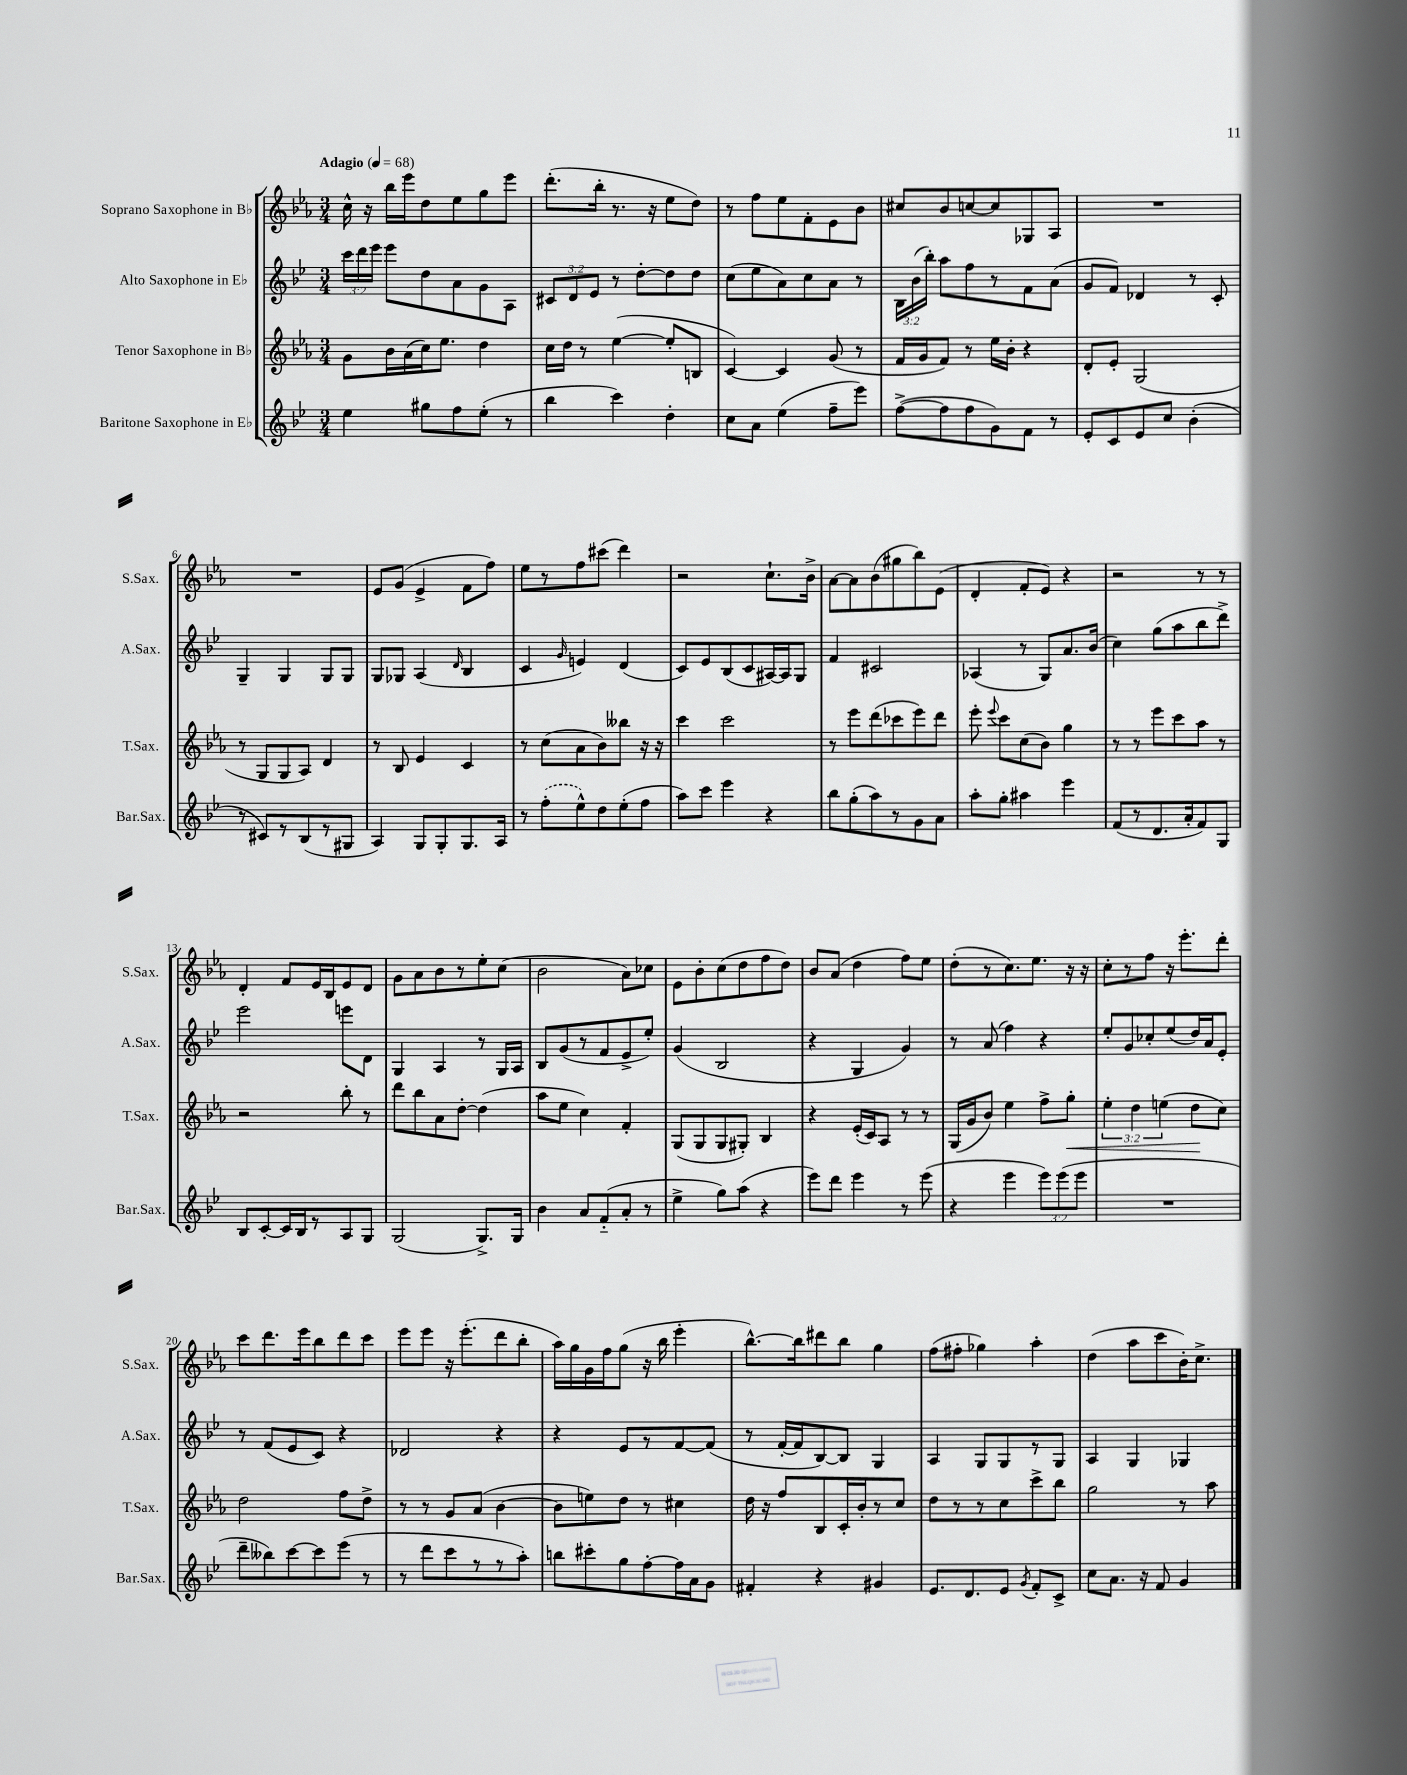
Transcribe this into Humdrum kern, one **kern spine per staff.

**kern	**kern	**kern	**kern
*staff4	*staff3	*staff2	*staff1
*clefG2	*clefG2	*clefG2	*clefG2
*k[b-e-]	*k[b-e-a-]	*k[b-e-]	*k[b-e-a-]
*M3/4	*M3/4	*M3/4	*M3/4
*MM68	*MM68	*MM68	*MM68
4ee-\	8g\L	24ccc\LL	16cc^^\
.	.	24ddd\	.
.	.	.	16r
.	.	24eee-\JJ	.
.	16b-\L	8eee-\L	16bb-\LL
.	(16a-\	.	16eee-\J
8gg#\L	16cc\J)	8dd\	8dd\
.	8.ee-\J	.	.
8ff\	.	8a\	8ee-\
(8ee-'\J	4dd\	8g\	8gg\
8r	.	8A\J	8eee-\J
=	=	=	=
4bb-\	16cc\LL	12c#/L	(8.ddd'\L
.	16dd\JJ	.	.
.	.	12d/	.
.	8r	.	.
.	.	12e-/J	.
.	.	.	16bb-'\Jk
4ccc\)	([4ee-\	8r	8.r
.	.	[8dd'\L	.
.	.	.	16r
4dd'\	8ee-'/]L	8dd\]	8ee-\L
.	8B/J	8dd\J	8dd\J)
=	=	=	=
8cc\L	[4c/)	(8cc\L	8r
8a\J	.	8ee-\	8ff\L
(4ee-\	4c/]	8a\)	8ee-\
.	.	8cc\	8f'\
8ff~\L	(8g/	8a\J	8e-\
8eee-\J)	8r	8r	8b-\J
=	=	=	=
([8ff^\L	16f/LL	24B-\LL	8cc#/L
.	.	(24b-\	.
.	16g/J	.	.
.	.	24bb-'\JJ)	.
8ff\]	8f/J)	8aa\L	8b-/
8ff\	8r	8ff\	[8cc/
8g\)	16ee-\LL	8r	8cc/]
.	16b-'\JJ	.	.
8f\J	4r	8f\	8G-/
8r	.	(8a\J	8A-/J
=	=	=	=
8e-'/L	8d'/L	8g/L	2.r
8c/	8e-'/J	8f/J)	.
8e-/	(2G/	4d-/	.
8cc/J	.	.	.
(4b-'\	.	8r	.
.	.	8c'/	.
=	=	=	=
8r	8r	4G~/	2.r
8c#/L)	8G/L	.	.
8r	8G/	4G/	.
(8B-/	8A-/J)	.	.
8r	4d/	8G/L	.
8G#/J	.	8G/J	.
=	=	=	=
4A/)	8r	8G/L	8e-/L
.	8B-/	8G-/J	(8g/J
8G/L	4e-/	(4A/	4e-^/
8G'/	.	.	.
.	.	16qqd/	.
8.G/	4c/	4B-/	8f\L
.	.	.	8ff\J)
16A/Jk	.	.	.
=	=	=	=
8r	8r	4c/	8ee-\L
(8ff'\L	(8cc\L	.	8r
.	.	16qqg/	.
8ee-^^\)	8a-\	4e/)	8ff\
8dd\	8b-\)	.	(8ccc#\J
(8ee-'\	8bb--\J	(4d/	4ddd\)
8ff\J	16r	.	.
.	16r	.	.
=	=	=	=
8aa\L)	4ccc\	8c/L)	2r
8ccc\J	.	8e-/	.
4eee-\	2ccc\	(8B-/	.
.	.	8c/	.
4r	.	[16A#/L)	8.cc`\L
.	.	16A#/]J	.
.	.	8G/J	.
.	.	.	16b-^\Jk
=	=	=	=
8bb-\L	8r	4f/	[8a-\L
(8gg'\	8eee-\L	.	8a-\]
8aa\)	(8ddd\	2c#/	(8b-\
8r	8ccc-\	.	8gg#\
8g\	8eee-\)	.	8bb-\)
8a\J	8ddd\J	.	(8e-\J
=	=	=	=
8aa'\L	8eee-'\	(4A-/	4d'/
.	8qqeee-/	.	.
8gg'\J	8ccc\L	.	.
4aa#\	(8cc\	8r	8f'/L
.	8b-\J)	8G/L)	8e-/J)
4eee-\	4gg\	8.a/	4r
.	.	(16b-/Jk	.
=	=	=	=
(8f/L	8r	4cc\)	2r
8r	8r	.	.
8.d/	8eee-\L	(8gg\L	.
.	8ccc\	8aa\	.
16a'/k	.	.	.
8f/)	8aa-\J	8bb-\	8r
8G/J	8r	8ddd^\J)	8r
=	=	=	=
8B-/L	2r	2eee-\	4d'/
[8c'/	.	.	.
16c/]L	.	.	8f/L
16B-/J	.	.	.
8r	.	.	16e-/L
.	.	.	16B-/J
8A/	8bb-'\	8eee\L	8e-/
8G/J	8r	8d\J	8d/J
=	=	=	=
(2G/	8ddd\L	4G/	8g\L
.	8bb-\	.	8a-\
.	8a-\	4A/	8b-\
.	[8dd'\J	.	8r
8.G^/L)	(4dd\]	8r	8ee-'\
.	.	16G/LL	(8cc\J
16G/Jk	.	16A/JJ	.
=	=	=	=
4b-\	8aa-\L	8B-/L	2b-\
.	8ee-\J	(8g/	.
8a/L	4cc\)	8r	.
(8f'~/	.	8f/	.
8a'/J	4f'/	8e-^/	8a-\L)
8r	.	8ee-'/J)	8cc-\J
=	=	=	=
4ee-^\	(8G/L	(4g/	8e-\L
.	8G/	.	8b-'\
8gg\L)	8G/	2B-/	(8cc\
(8aa\J	8G#'/J)	.	8dd\
4r	4B-/	.	8ff\
.	.	.	8dd\J)
=	=	=	=
8eee-\L)	4r	4r	8b-/L
8ddd\J	.	.	(8a-/J
4eee-\	(16e-'/LL	4G/	4dd\
.	16c/J)	.	.
.	8A-/J	.	.
8r	8r	4g/)	8ff\L)
(8eee-\	8r	.	8ee-\J
=	=	=	=
4r	(16G/LL	8r	(8dd'\L
.	16g/J	.	.
.	8b-/J)	(8a/	8r
4eee-\	4ee-\	4ff\)	8.cc\)
.	.	.	8.ee-\J
12eee-\L)	8ff^\L	4r	.
(12eee-\	.	.	.
.	8gg'\J	.	16r
12eee-\J	.	.	.
.	.	.	16r
=	=	=	=
2.r	6ee-'\	8ee-'/L	8cc'\L
.	.	8g/	8r
.	6dd\	.	.
.	.	8cc-'/	8ff\J
.	(6ee\	.	.
.	.	(8ee-/	16r
.	.	.	8.eee-'\L
.	8dd\L	16dd/L)	.
.	.	16a/J	.
.	8cc\J)	8e-'/J	8ddd'\J
=	=	=	=
8ddd~\L	2dd\	8r	8ccc\L
8bb--\)	.	(8f/L	8.ddd\
[8ccc\	.	8e-/	.
.	.	.	16eee-\k
8ccc\]	.	8c/J)	8bb-\
(8eee-\J	8ff\L	4r	8ddd\
8r	8dd^\J	.	8ccc\J
=	=	=	=
8r	8r	2d-/	8eee-\L
8ddd\L	8r	.	8eee-\J
8ccc\	8g/L	.	16r
.	.	.	(8.eee-'\L
8r	(8a-/J	.	.
8r	[4b-\	4r	8ddd\
8aa'\J)	.	.	8bb-'\J
=	=	=	=
8bb\L	8b-\]L	4r	16aa-\LL)
.	.	.	16gg\
8ccc#'\	8ee\)	.	16g\
.	.	.	16ff\J
8gg\	8dd\J	8e-/L	(8gg\J
[8ff'\	8r	8r	16r
.	.	.	16bb-\
16ff\]L	4cc#\	[8f/	4eee-'\
16a\J	.	.	.
8g\J	.	(8f/]J	.
=	=	=	=
4f#'/	16dd\	8r	[8.bb-^^\L)
.	16r	.	.
.	8ff/L	[16f'/LL	.
.	.	16f/]J	16bb-\]k
4r	8B-/	[8B-/)	8ddd#\
.	16c'/L	8B-/]J	8bb-\J
.	16b-'/J	.	.
4g#/	8r	4G/	4gg\
.	8cc/J	.	.
=	=	=	=
8.e-/L	8dd\L	4A/	(8ff\L
.	8r	.	8ff#'\J
8.d/	.	.	.
.	8r	8G/L	4gg-\)
8e-/J	8cc\	8G/	.
8qg/	.	.	.
8f'/L	8ccc^\	8r	4aa-'\
8c^/J	8bb-\J	8G/J	.
=	=	=	=
8cc\L	2gg\	4A/	(4dd\
8.a\J	.	.	.
.	.	4G/	8aa-\L
16r	.	.	.
8f/	.	.	8ccc\
4g/	8r	4G-/	16b-'\K)
.	.	.	8.cc^\J
.	8aa-\	.	.
==	==	==	==
*-	*-	*-	*-
